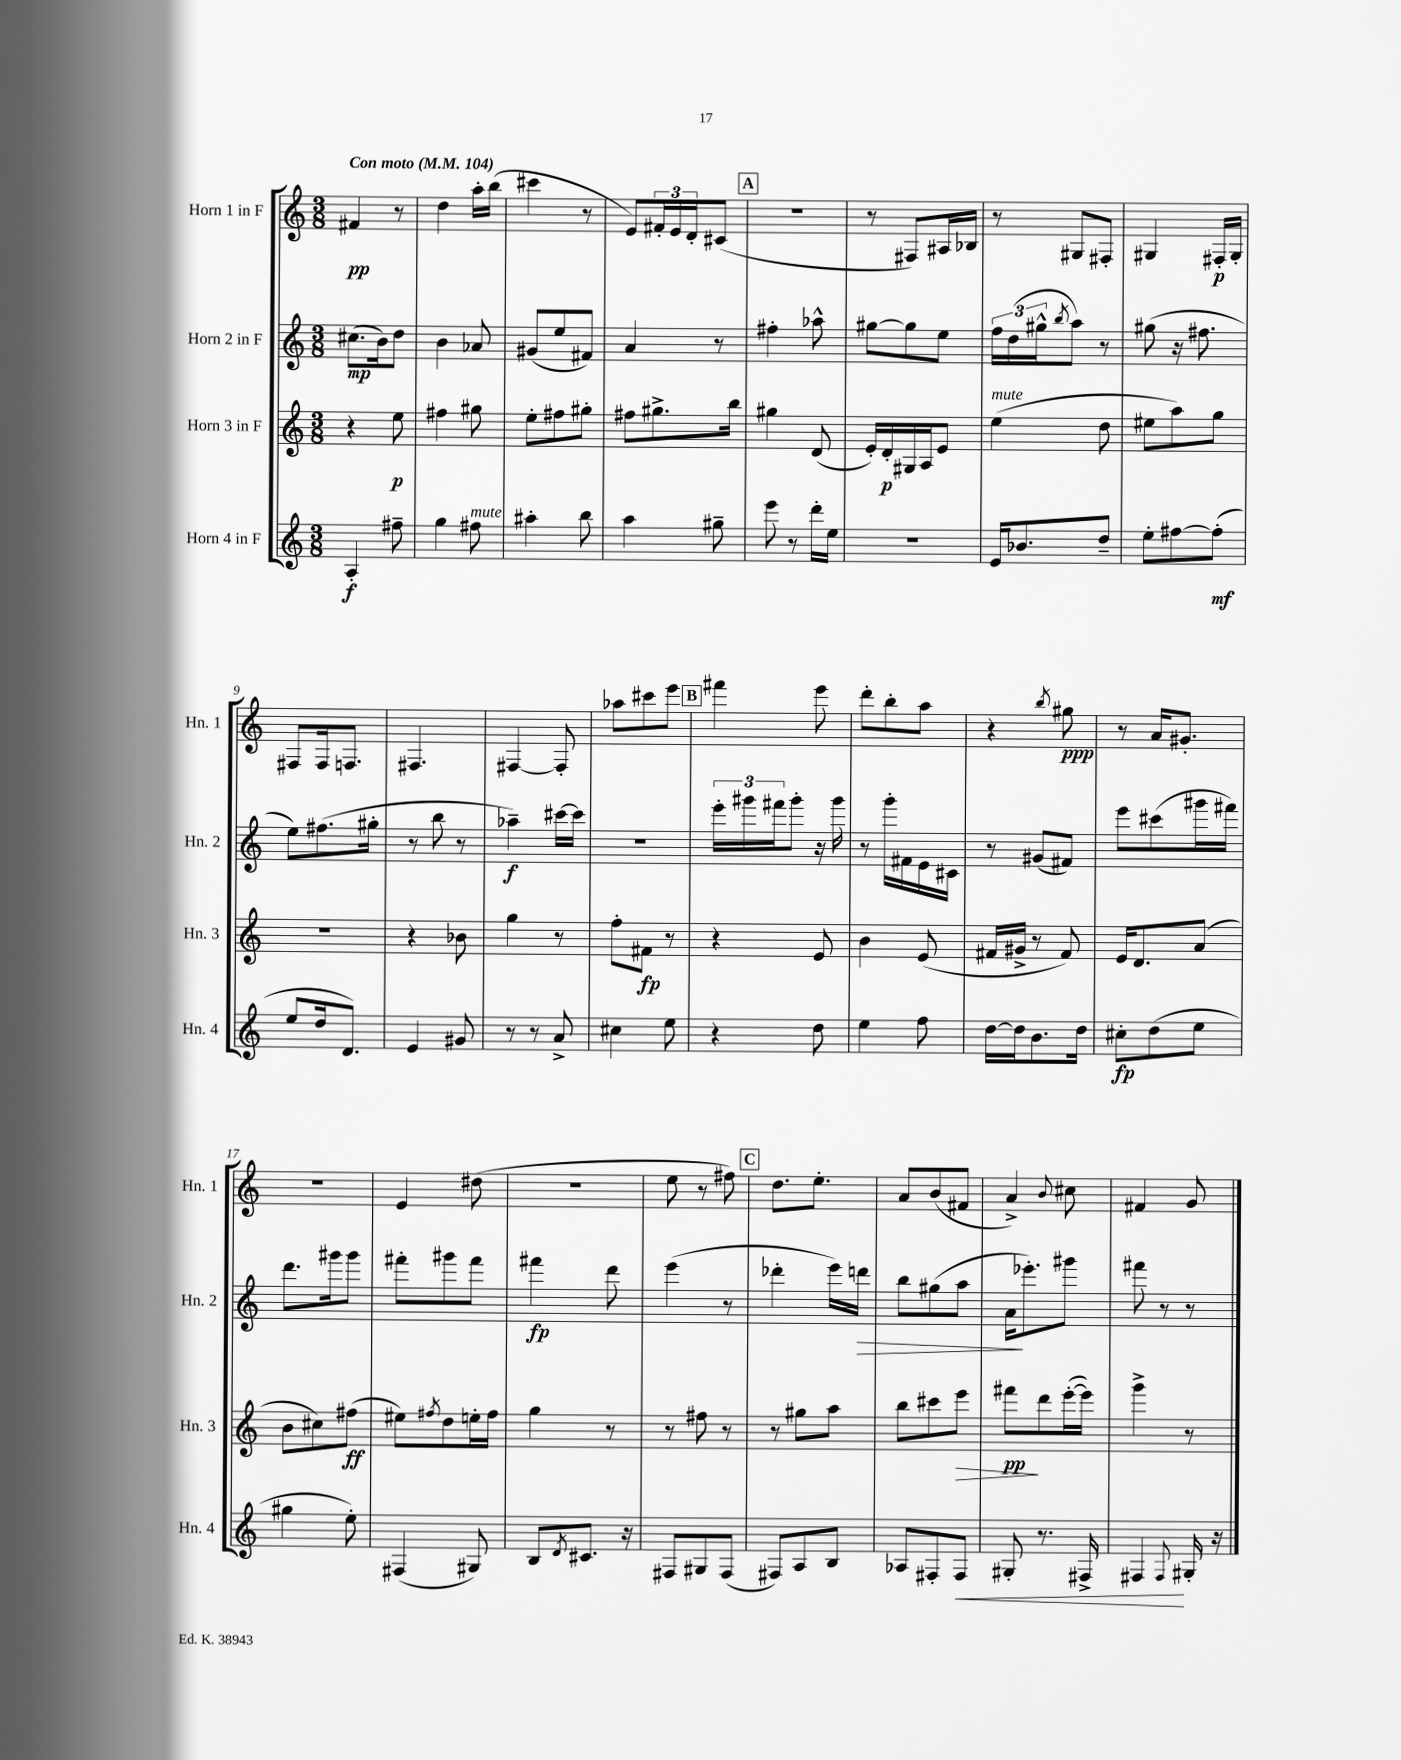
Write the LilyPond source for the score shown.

<<
\new StaffGroup <<
\new Staff = "s0" \with { instrumentName = "Horn 1 in F" shortInstrumentName = "Hn. 1" } {
    \clef treble \key c \major \numericTimeSignature \time 3/8 \tempo "Con moto" 4 = 104
    fis'4\pp r8 |
    d''4 a''16-. b''16( |
    cis'''4 r8 |
    e'8) \tuplet 3/2 { fis'16-. e'16 d'16-. } cis'8( |
    \mark \markup { \box "A" } R4. |
    r8 fis8) ais16 bes16 |
    r8 gis8 fis8-. |
    gis4 fis16-.\p gis16-. |
    fis8 fis16 f8. |
    fis4. |
    fis4~ fis8-. |
    aes''8 cis'''8 e'''8 |
    \mark \markup { \box "B" } fis'''4 e'''8 |
    d'''8-. b''8-. a''8 |
    r4 \acciaccatura { b''8 } gis''8\ppp |
    r8 a'16 gis'8.-. |
    R4. |
    e'4 dis''8( |
    R4. |
    e''8 r8 fis''8) |
    \mark \markup { \box "C" } d''8. e''8.-. |
    a'8 b'8( fis'8 |
    a'4->) \appoggiatura { b'8 } cis''8 |
    fis'4 g'8 \bar "|." |
}
\new Staff = "s1" \with { instrumentName = "Horn 2 in F" shortInstrumentName = "Hn. 2" } {
    \clef treble \key c \major \numericTimeSignature \time 3/8
    cis''8.\mp( b'16) d''8 |
    b'4 aes'8 |
    gis'8( e''8 fis'8) |
    a'4 r8 |
    \mark \markup { \box "A" } fis''4-. aes''8-^ |
    gis''8~ gis''8 e''8 |
    \tuplet 3/2 { f''16 d''16( gis''16-^ } \acciaccatura { b''8 } a''8) r8 |
    gis''8( r16 fis''8. |
    e''8) fis''8.( gis''16-. |
    r8 b''8 r8 |
    aes''4--\f) cis'''16~ cis'''16 |
    r4. |
    \mark \markup { \box "B" } \tuplet 3/2 { e'''16-. gis'''16 fis'''16 } gis'''8-. r16 gis'''16 |
    r8 g'''16-. fis'16 e'16 cis'16 |
    r8 gis'8( fis'8) |
    e'''8 cis'''8( gis'''16 fis'''16) |
    d'''8. gis'''16 gis'''8 |
    fis'''8-. gis'''8 fis'''8 |
    fis'''4\fp d'''8 |
    e'''4( r8 |
    \mark \markup { \box "C" } des'''4-. e'''16) d'''16\> |
    b''8 gis''8( a''8 |
    a'16\! ees'''8.-.) gis'''8 |
    fis'''8 r8 r8 \bar "|." |
}
\new Staff = "s2" \with { instrumentName = "Horn 3 in F" shortInstrumentName = "Hn. 3" } {
    \clef treble \key c \major \numericTimeSignature \time 3/8
    r4 e''8\p |
    fis''4 gis''8 |
    e''8-. fis''8 gis''8-. |
    fis''8 gis''8.-> b''16 |
    \mark \markup { \box "A" } gis''4 d'8( |
    e'16-.) d'16-.\p gis16 a16 e'8 |
    e''4^\markup { \italic "mute" }( d''8 |
    eis''8 a''8) g''8 |
    R4. |
    r4 bes'8 |
    g''4 r8 |
    f''8-. fis'8\fp r8 |
    \mark \markup { \box "B" } r4 e'8 |
    b'4 e'8( |
    fis'16 gis'16-> r8 fis'8) |
    e'16 d'8. a'8( |
    b'8 cis''8) fis''8\ff( |
    eis''8) \acciaccatura { fis''8 } d''8 e''16-. fis''16 |
    g''4 r8 |
    r8 fis''8 r8 |
    \mark \markup { \box "C" } r8 gis''8 a''8 |
    b''8 cis'''8 e'''8\> |
    fis'''8\pp\! d'''8 e'''16~-.( e'''16) |
    g'''4-> r8 \bar "|." |
}
\new Staff = "s3" \with { instrumentName = "Horn 4 in F" shortInstrumentName = "Hn. 4" } {
    \clef treble \key c \major \numericTimeSignature \time 3/8
    a4-.\f fis''8-- |
    g''4 fis''8^\markup { \italic "mute" } |
    ais''4-. b''8 |
    a''4 gis''8-- |
    \mark \markup { \box "A" } e'''8 r8 d'''16-. e''16 |
    R4. |
    e'16 bes'8. d''8-- |
    e''8-. fis''8~ fis''8-.\mf( |
    e''8 d''16 d'8.) |
    e'4 gis'8 |
    r8 r8 a'8-> |
    cis''4 e''8 |
    \mark \markup { \box "B" } r4 d''8 |
    e''4 f''8 |
    d''16~ d''16 b'8. d''16 |
    cis''8-.\fp d''8( e''8 |
    gis''4 e''8-.) |
    fis4( gis8) |
    b8 \acciaccatura { d'8 } cis'8. r16 |
    fis8 gis8 fis8( |
    \mark \markup { \box "C" } fis8) a8 b8 |
    aes8 fis8-. fis8\< |
    gis8-. r8. fis16-> |
    fis4\! \appoggiatura { fis8 } gis16-. r16 \bar "|." |
}
>>
>>
